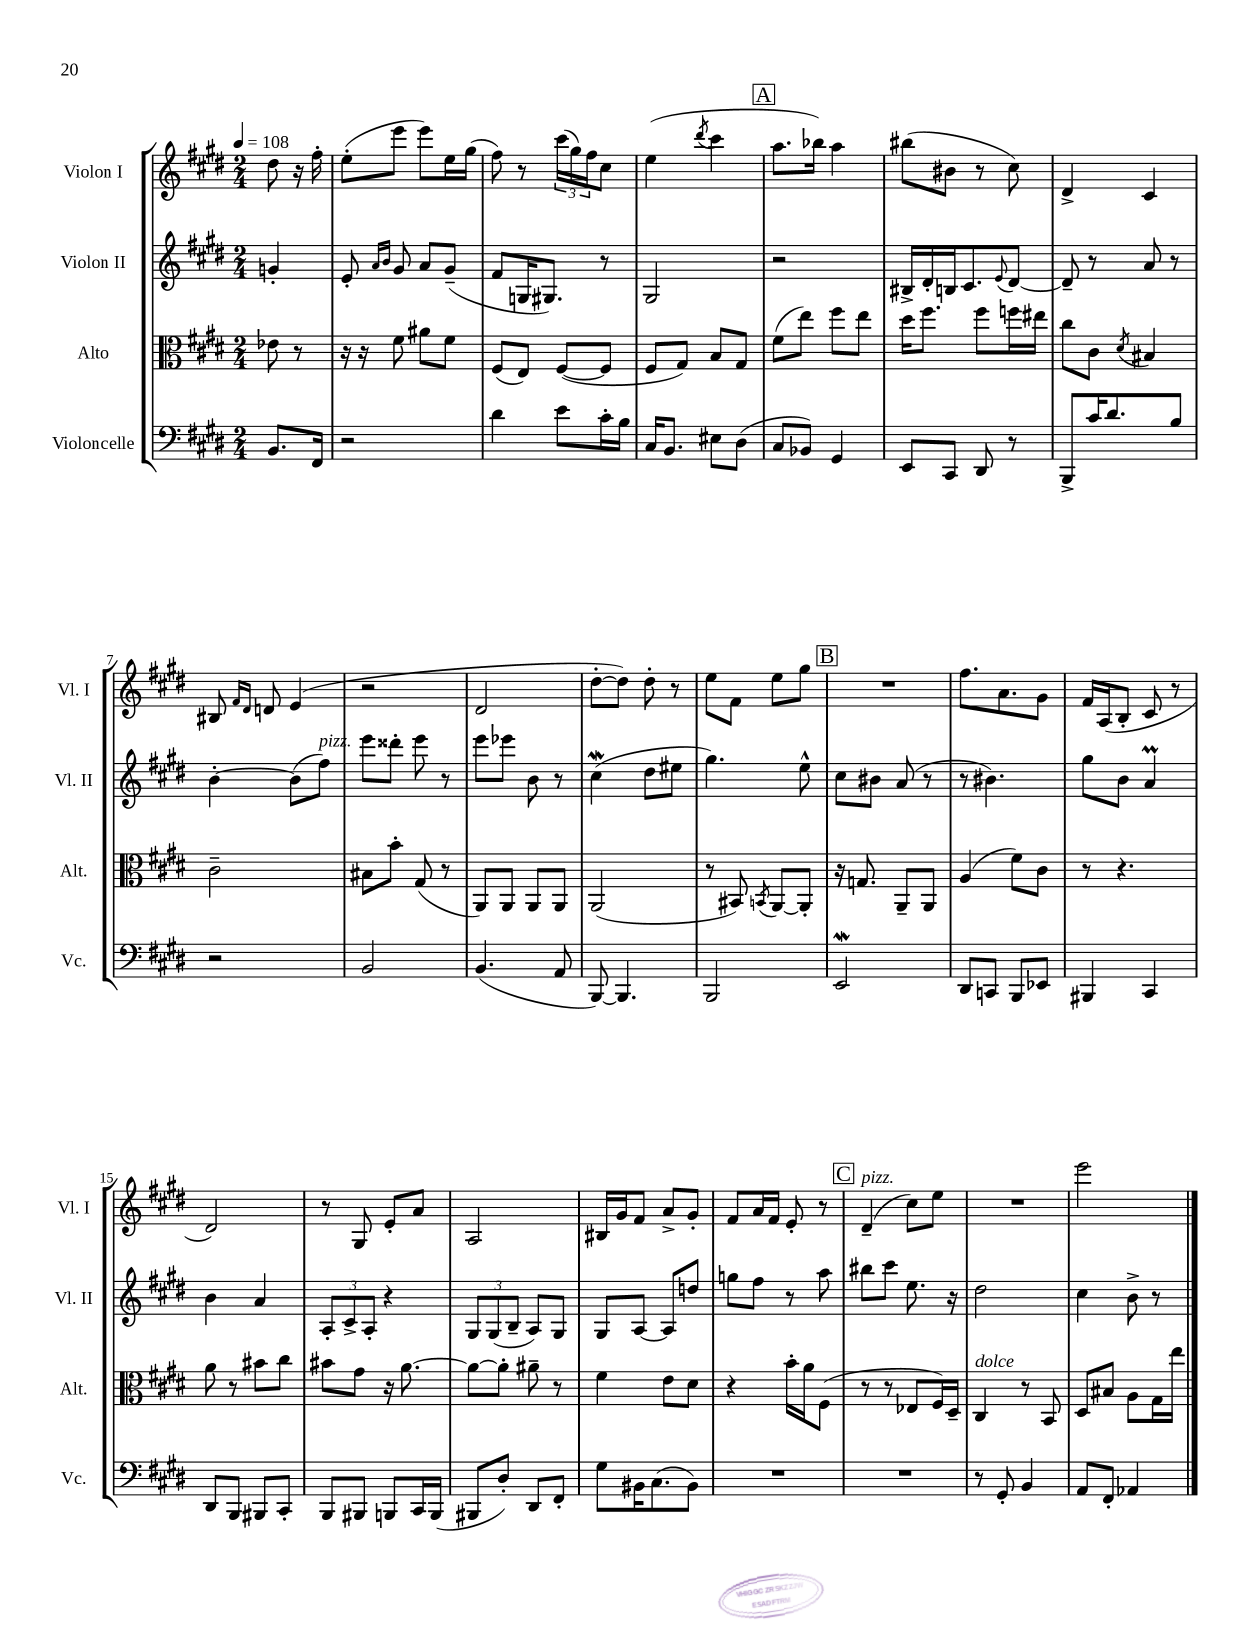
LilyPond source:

<<
\new StaffGroup <<
\new Staff = "s0" \with { instrumentName = "Violon I" shortInstrumentName = "Vl. I" } {
    \clef treble \key e \major \numericTimeSignature \time 2/4 \partial 4 \tempo 4 = 108
    dis''8 r16 fis''16-. |
    e''8-.( e'''8 e'''8) e''16 gis''16( |
    fis''8) r8 \tuplet 3/2 { cis'''16( gis''16) fis''16 } cis''8 |
    e''4( \acciaccatura { dis'''8 } cis'''4 |
    \mark \markup { \box "A" } a''8. bes''16) a''4 |
    bis''8( bis'8 r8 cis''8) |
    dis'4-> cis'4 |
    bis8 \grace { fis'16 dis'16 } d'8 e'4( |
    r2 |
    dis'2 |
    dis''8~-. dis''8) dis''8-. r8 |
    e''8 fis'8 e''8 gis''8 |
    \mark \markup { \box "B" } R2 |
    fis''8. a'8. gis'8 |
    fis'16 a16( b8-. cis'8 r8 |
    dis'2) |
    r8 gis8 e'8-. a'8 |
    a2 |
    bis16 gis'16 fis'8 a'8-> gis'8-. |
    fis'8 a'16 fis'16 e'8-. r8 |
    \mark \markup { \box "C" } dis'4--^\markup { \italic "pizz." }( cis''8) e''8 |
    R2 |
    e'''2 \bar "|." |
}
\new Staff = "s1" \with { instrumentName = "Violon II" shortInstrumentName = "Vl. II" } {
    \clef treble \key e \major \numericTimeSignature \time 2/4 \partial 4
    g'4-. |
    e'8-. \grace { a'16 b'16 } gis'8 a'8 gis'8--( |
    fis'8 g16 gis8.) r8 |
    gis2 |
    \mark \markup { \box "A" } r2 |
    bis16-> dis'16-. b16 cis'8. \appoggiatura { e'8 } dis'8~ |
    dis'8-- r8 a'8 r8 |
    b'4~-. b'8( fis''8^\markup { \italic "pizz." }) |
    e'''8 disis'''8-. e'''8 r8 |
    e'''8 ees'''8 b'8 r8 |
    cis''4\mordent( dis''8 eis''8 |
    gis''4.) e''8-^ |
    \mark \markup { \box "B" } cis''8 bis'8 a'8( r8 |
    r8 bis'4.) |
    gis''8 b'8 a'4\prall |
    b'4 a'4 |
    \tuplet 3/2 { a8-. cis'8-> a8-. } r4 |
    \tuplet 3/2 { gis8 gis8( b8-- } a8) gis8 |
    gis8 a8~ a8 d''8 |
    g''8 fis''8 r8 a''8 |
    \mark \markup { \box "C" } bis''8 cis'''8 e''8. r16 |
    dis''2 |
    cis''4 b'8-> r8 \bar "|." |
}
\new Staff = "s2" \with { instrumentName = "Alto" shortInstrumentName = "Alt." } {
    \clef alto \key e \major \numericTimeSignature \time 2/4 \partial 4
    ees'8 r8 |
    r16 r16 fis'8 ais'8 fis'8 |
    fis8( e8) fis8~( fis8 |
    fis8 gis8) b8 gis8 |
    \mark \markup { \box "A" } fis'8( e''8) fis''8 e''8 |
    dis''16 fis''8. fis''8 f''16 eis''16 |
    cis''8 cis'8 \acciaccatura { dis'8 } bis4 |
    cis'2-- |
    bis8 b'8-. gis8( r8 |
    a,8) a,8 a,8 a,8 |
    a,2( |
    r8 bis,8) \acciaccatura { b,8 } a,8~ a,8-. |
    \mark \markup { \box "B" } r16 g8. a,8-- a,8 |
    a4( fis'8) cis'8 |
    r8 r4. |
    a'8 r8 bis'8 cis''8 |
    bis'8 gis'8 r16 a'8.~ |
    a'8~ a'8-. ais'8-- r8 |
    fis'4 e'8 dis'8 |
    r4 b'16-. a'16 fis8( |
    \mark \markup { \box "C" } r8 r8 ees8 fis16) dis16-- |
    cis4^\markup { \italic "dolce" } r8 b,8 |
    dis8 bis8 a8 gis16 e''16 \bar "|." |
}
\new Staff = "s3" \with { instrumentName = "Violoncelle" shortInstrumentName = "Vc." } {
    \clef bass \key e \major \numericTimeSignature \time 2/4 \partial 4
    b,8. fis,16 |
    r2 |
    dis'4 e'8 cis'16-. b16 |
    cis16 b,8. eis8 dis8( |
    \mark \markup { \box "A" } cis8 bes,8) gis,4 |
    e,8 cis,8 dis,8 r8 |
    b,,8-> cis'16 dis'8. b8 |
    r2 |
    b,2 |
    b,4.( a,8 |
    b,,8~) b,,4. |
    b,,2 |
    \mark \markup { \box "B" } e,2\mordent |
    dis,8 c,8 b,,8 ees,8 |
    bis,,4 cis,4 |
    dis,8 b,,8 bis,,8 cis,8-. |
    b,,8 bis,,8 b,,8 cis,16 b,,16( |
    bis,,8 dis8-.) dis,8 fis,8-. |
    gis8 bis,16 cis8.( bis,8) |
    R2 |
    \mark \markup { \box "C" } R2 |
    r8 gis,8-. b,4 |
    a,8 fis,8-. aes,4 \bar "|." |
}
>>
>>
